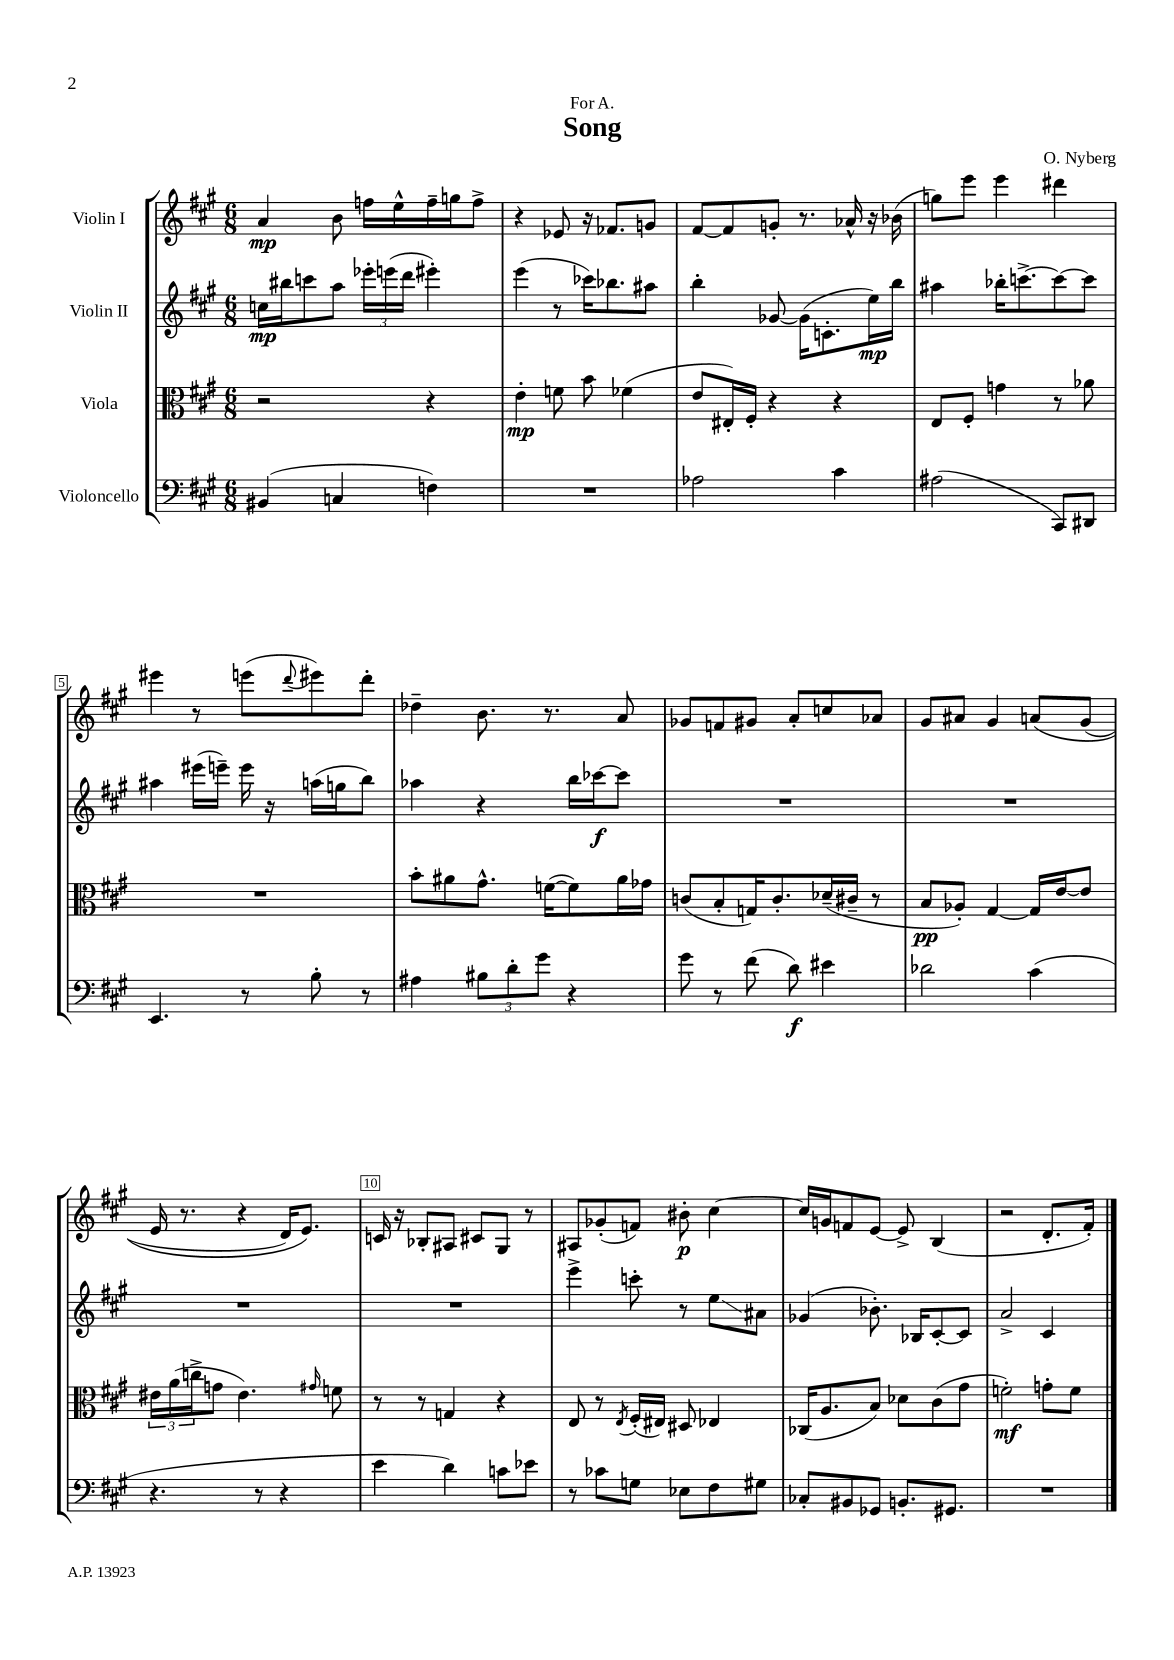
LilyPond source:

\header { title = "Song" composer = "O. Nyberg" dedication = "For A." }
<<
\new StaffGroup <<
\new Staff = "s0" \with { instrumentName = "Violin I" } {
    \clef treble \key a \major \numericTimeSignature \time 6/8
    a'4\mp b'8 f''16 e''16-^ f''16-- g''16 f''8-> |
    r4 ees'8 r16 fes'8. g'8 |
    fis'8~ fis'8 g'8-. r8. aes'16-^ r16 bes'16( |
    g''8) e'''8 e'''4 dis'''4 |
    eis'''4 r8 e'''8( \appoggiatura { d'''8 } eis'''8) d'''8-. |
    des''4-- b'8. r8. a'8 |
    ges'8 f'8 gis'8 a'8-. c''8 aes'8 |
    gis'8 ais'8 gis'4 a'8\( gis'8( |
    e'16 r8. r4 d'16) e'8.\) |
    c'16 r16 bes8-. ais8 cis'8 gis8 r8 |
    ais8 ges'8-.( f'8) bis'8-.\p cis''4~ |
    cis''16 g'16 f'8 e'8~ e'8-> b4( |
    r2 d'8.-. fis'16-.) \bar "|." |
}
\new Staff = "s1" \with { instrumentName = "Violin II" } {
    \clef treble \key a \major \numericTimeSignature \time 6/8
    c''16\mp bis''16 c'''8 a''8 \tuplet 3/2 { ees'''16-. e'''16( d'''16 } eis'''4-.) |
    e'''4( r8 ces'''16) bes''8. ais''8 |
    b''4-. ges'8~ ges'16( c'8.-. e''16\mp) b''16 |
    ais''4 bes''16-. c'''8.~-> c'''8~ c'''8 |
    ais''4 eis'''16( e'''16--) e'''16 r16 a''16( g''16 b''8) |
    aes''4 r4 b''16 ces'''16~\f ces'''8 |
    R2. |
    R2. |
    R2. |
    R2. |
    e'''4-> c'''8-. r8 e''8\glissando ais'8 |
    ges'4( bes'8.-.) bes16 cis'8~-. cis'8 |
    a'2-> cis'4 \bar "|." |
}
\new Staff = "s2" \with { instrumentName = "Viola" } {
    \clef alto \key a \major \numericTimeSignature \time 6/8
    r2 r4 |
    e'4-.\mp f'8 b'8 fes'4( |
    e'8 eis16-.) fis16-. r4 r4 |
    e8 fis8-. g'4 r8 aes'8 |
    R2. |
    b'8-. ais'8 gis'8.-^ f'16~( f'8) ais'16 ges'16 |
    c'8( b8-. g16) c'8.-. des'16--( cis'16-- r8 |
    b8\pp aes8-.) gis4~ gis16 e'16~ e'8 |
    \tuplet 3/2 { eis'16 a'16( c''16-> } g'8 eis'4.) \grace { gis'16 } f'8 |
    r8 r8 g4 r4 |
    e8 r8 \acciaccatura { e8 } fis16-.( eis16) dis8 ees4 |
    ces16( a8. b8) des'8 cis'8( gis'8 |
    f'2-.\mf) g'8-. f'8 \bar "|." |
}
\new Staff = "s3" \with { instrumentName = "Violoncello" } {
    \clef bass \key a \major \numericTimeSignature \time 6/8
    bis,4( c4 f4) |
    R2. |
    aes2 cis'4 |
    ais2( cis,8) dis,8 |
    e,4. r8 b8-. r8 |
    ais4 \tuplet 3/2 { bis8 d'8-. gis'8 } r4 |
    gis'8 r8 fis'8( d'8\f) eis'4 |
    des'2 cis'4( |
    r4. r8 r4 |
    e'4 d'4) c'8 ees'8 |
    r8 ces'8 g8 ees8 fis8 gis8 |
    ces8-. bis,8 ges,8 b,8.-. gis,8. |
    R2. \bar "|." |
}
>>
>>
\layout { \context { \Score \override BarNumber.break-visibility = ##(#f #t #t) barNumberVisibility = #(every-nth-bar-number-visible 5) \override BarNumber.stencil = #(make-stencil-boxer 0.1 0.3 ly:text-interface::print) } }
